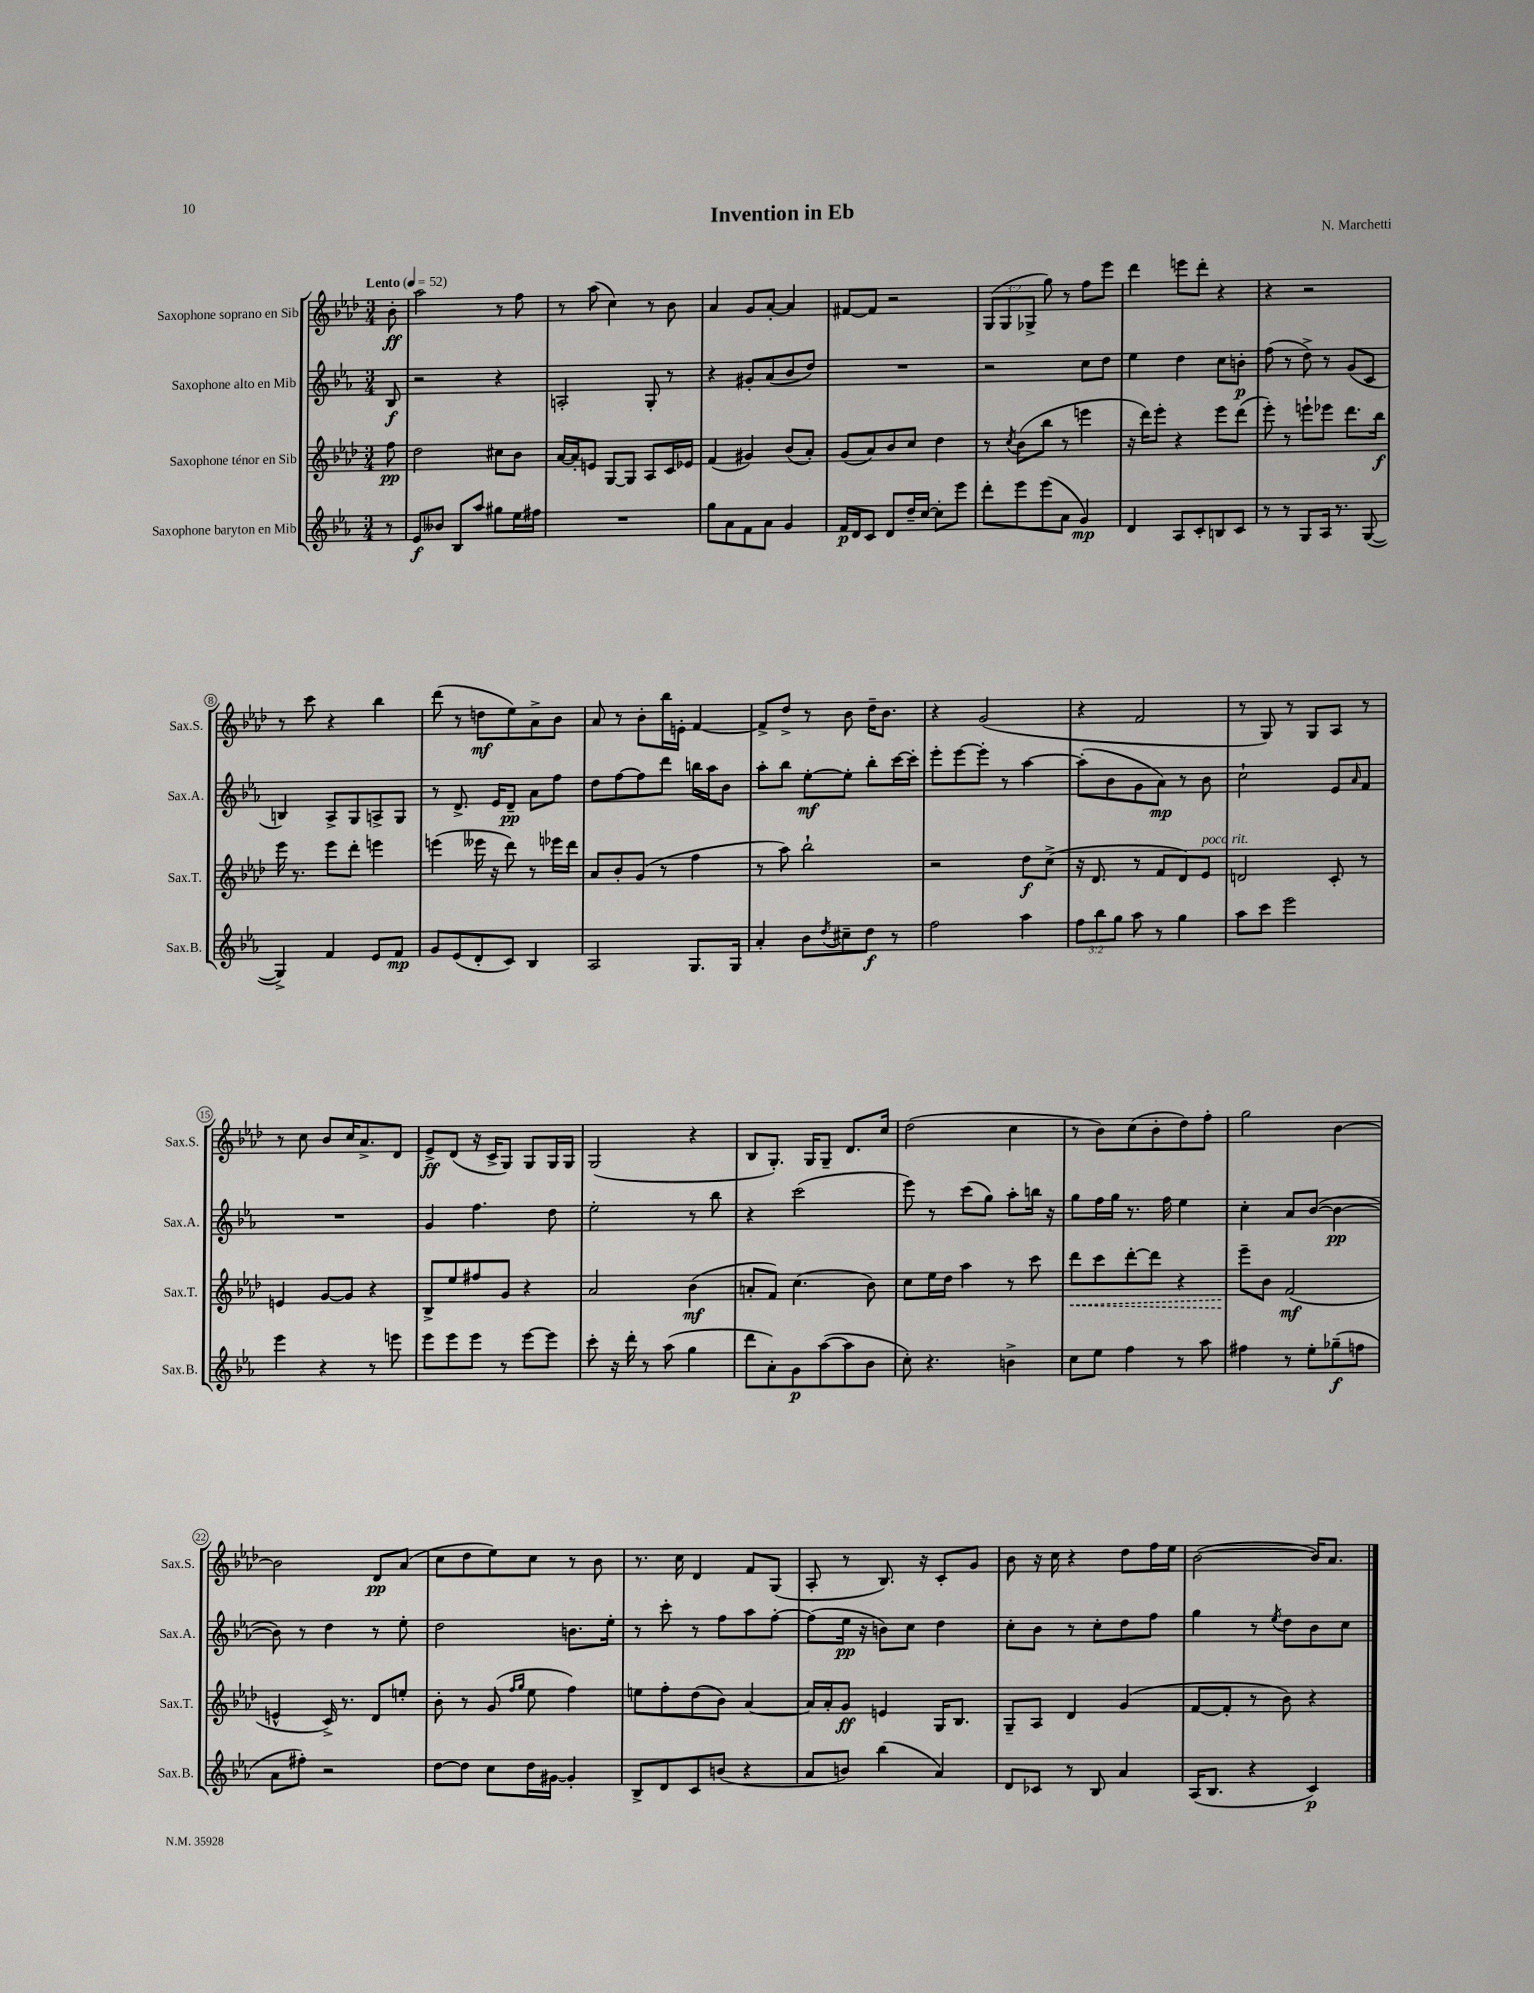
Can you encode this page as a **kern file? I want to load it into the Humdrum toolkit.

**kern	**kern	**kern	**kern
*staff4	*staff3	*staff2	*staff1
*clefG2	*clefG2	*clefG2	*clefG2
*k[b-e-a-]	*k[b-e-a-d-]	*k[b-e-a-]	*k[b-e-a-d-]
*M3/4	*M3/4	*M3/4	*M3/4
*MM52	*MM52	*MM52	*MM52
8r	8ff	8B-	8b-'
=	=	=	=
8e-	2dd-	2r	2aa-
8b--	.	.	.
8B-	.	.	.
8aa-	.	.	.
8gg#	8cc#	4r	8r
16ee-	8b-	.	8ff
16ff#	.	.	.
=	=	=	=
2.r	[16a-	2A'	8r
.	16a-']	.	.
.	8e	.	(8aa-
.	[8G	.	4cc)
.	8G]	.	.
.	8A-	8G'	8r
.	16c	8r	8b-
.	16e-	.	.
=	=	=	=
8gg	(4f	4r	4a-
8a-	.	.	.
8f	4g#)	8g#'	8g
8a-	.	(8a-	[8a-'
4g	(8b-	8b-	4a-]
.	8a-')	8dd)	.
=	=	=	=
16f	(8g	2.r	[8f#
16d	.	.	.
8c	8a-)	.	8f#]
8d	8b-	.	2r
16dd~	8cc	.	.
[16cc	.	.	.
8cc']	4dd-	.	.
8eee-	.	.	.
=	=	=	=
8ddd'	8r	2r	(12G
.	.	.	12G
.	8qcc	.	.
8eee-	(8b-	.	.
.	.	.	12G-^
(8eee-	8bb-	.	8gg)
8a-	8r	.	8r
4g)	4eee	8cc	8ff
.	.	8dd	8eee-
=	=	=	=
4d	16r	4ee-	4ddd-
.	16ddd-)	.	.
.	8eee-'	.	.
8A-	4r	4dd	8eee
8c'	.	.	8ddd-'
8B	8eee-	8cc	4r
8c	(8ddd-	8b'	.
=	=	=	=
8r	8eee-')	(8ff	4r
8r	8r	8r	.
8G	8eee`	8dd^)	2r
16A-	8eee-	8r	.
8.r	.	.	.
.	8.ddd-	(8g	.
([8G	.	8c	.
.	16bb-	.	.
=	=	=	=
4G^])	16eee-	4B)	8r
.	8.r	.	.
.	.	.	8ccc
4f	8eee-	8A-^	4r
.	8ddd-'	8G	.
8e-	4eee	8A^	4bb-
8f	.	8G	.
=	=	=	=
8g	(4eee	8r	(8ddd-
(8e-	.	8.d^	8r
8d'	16eee--	.	8dd
.	16r	16e-	.
8c)	8ddd-)	8d~	8ee-)
4B-	8r	8a-	8a-^
.	16eee-	8ff	8b-
.	16ddd-	.	.
=	=	=	=
2A-	8a-	8dd	8a-
.	8b-'	[8ff	8r
.	(8g	8ff]	8b-'
.	8r	8ddd	16bb-
.	.	.	16e'
8.G	4ff	16bb	[4f
.	.	16aa-	.
.	.	8b-	.
16G	.	.	.
=	=	=	=
4a-'	8r	8aa-'	8f^]
.	8aa-)	8bb-	8dd-^
8b-	2bb-`	[8ee-'	8r
8qdd	.	.	.
8cc#~	.	8ee-']	8b-
8dd	.	8bb-'	16dd-~
.	.	.	8.b-
8r	.	[16ccc	.
.	.	16ccc']	.
=	=	=	=
2ff	2r	8eee-'	4r
.	.	[8eee-	.
.	.	8eee-']	(2g
.	.	8r	.
4aa-	8dd-	[4aa-	.
.	(8cc^	.	.
=	=	=	=
12ff	16r	(8aa-']	4r
.	8.d-	.	.
12bb-	.	.	.
.	.	8b-	.
12gg	.	.	.
8aa-	8r	8g	2f
8r	8f	8a-)	.
4gg	8d-)	8r	.
.	8e-	8b-	.
=	=	=	=
8aa-	2d	2cc`	8r
8ccc	.	.	8G)
2eee-	.	.	8r
.	.	.	8G
.	8c'	8e-	8A-
.	.	16qqa-	.
.	8r	8f	8r
=	=	=	=
4eee-	4e	2.r	8r
.	.	.	8cc
4r	[8g	.	8b-
.	8g]	.	16cc
.	.	.	8.a-^
8r	4r	.	.
8eee	.	.	8d-
=	=	=	=
8eee-	8B-^	4g	8e-^
8eee-	8ee-	.	(8d-
8eee-	8ff#	4.ff	16r
.	.	.	16c^
8r	8g	.	8G)
[8eee-	4r	.	8G
8eee-]	.	8dd	16G
.	.	.	16G
=	=	=	=
8ccc'	2a-	2ee-'	(2G
16r	.	.	.
16ddd'	.	.	.
8r	.	.	.
(8aa-	.	.	.
4gg	(4b-	8r	4r
.	.	8bb-	.
=	=	=	=
8ddd	8a'	4r	8B-
8a-')	8f)	.	8.G')
8g	(4.cc	(2ccc	.
.	.	.	16G
([8aa-	.	.	8G~
8aa-]	.	.	8.d-
8b-	8b-)	.	.
.	.	.	16cc
=	=	=	=
8cc')	8cc	8eee-)	(2dd-
4.r	16ee-	8r	.
.	16dd-	.	.
.	4aa-	(8ccc	.
.	.	8gg)	.
4b^	8r	8aa-'	4cc
.	8ccc	16bb	.
.	.	16r	.
=	=	=	=
8cc	8ddd-	8gg	8r
8ee-	8ccc	16ff	8b-)
.	.	16gg	.
4ff	[8ddd-'	8.r	(8cc
.	8ddd-]	.	8b-'
.	.	16ff	.
8r	4r	4ee-	8dd-)
8aa-	.	.	8ff'
=	=	=	=
4ff#	8eee-~	4cc'	2gg
.	8b-	.	.
8r	(2f	8a-	.
8ee-'	.	([8b-	.
(8gg-~	.	4b-_	[4b-
8ff	.	.	.
=	=	=	=
8a-	4e^^	8b-])	2b-]
8ff#')	.	8r	.
2r	16c^)	4dd	.
.	8.r	.	.
.	8d-	8r	8d-
.	8ee'	8ee-'	(8a-
=	=	=	=
[8dd	8b-'	2dd	8cc
8dd]	8r	.	8dd-
8cc	(8g	.	8ee-)
.	16qqff	.	.
.	16qqgg	.	.
16dd	8ee-	.	8cc
[16g#	.	.	.
4g#']	4ff)	8.b	8r
.	.	.	8b-
.	.	16ee-'	.
=	=	=	=
8B-^	8ee	8r	8.r
8d	8ff'	8ccc'	.
.	.	.	16cc
8c	(8dd-	8r	4d-
(8b	8b-)	8ff	.
4r	[4a-	8aa-	8f
.	.	[8ff'	(8G
=	=	=	=
8a-	16a-]	(8ff]	8A-'
.	16a-'	.	.
8b)	8g	16ee-	8r
.	.	16r	.
(4bb-	4e	8b)	8.B-)
.	.	8cc	.
.	.	.	16r
4a-)	16G	4dd	8c'
.	8.B-	.	.
.	.	.	8g
=	=	=	=
8d	8G~	8cc'	8b-
8c-	8A-	8b-	16r
.	.	.	16cc
8r	4d-	8r	4r
8B-	.	8cc'	.
4a-	(4g	8dd	8dd-
.	.	8ff	16ff
.	.	.	16ee-
=	=	=	=
(16A-	[8f	4gg	([2b-
8.B-	.	.	.
.	8f']	.	.
4r	8r	8r	.
.	.	8qee-	.
.	8b-)	8dd	.
4c)	4r	8b-	16b-])
.	.	.	8.a-
.	.	8cc	.
==	==	==	==
*-	*-	*-	*-
